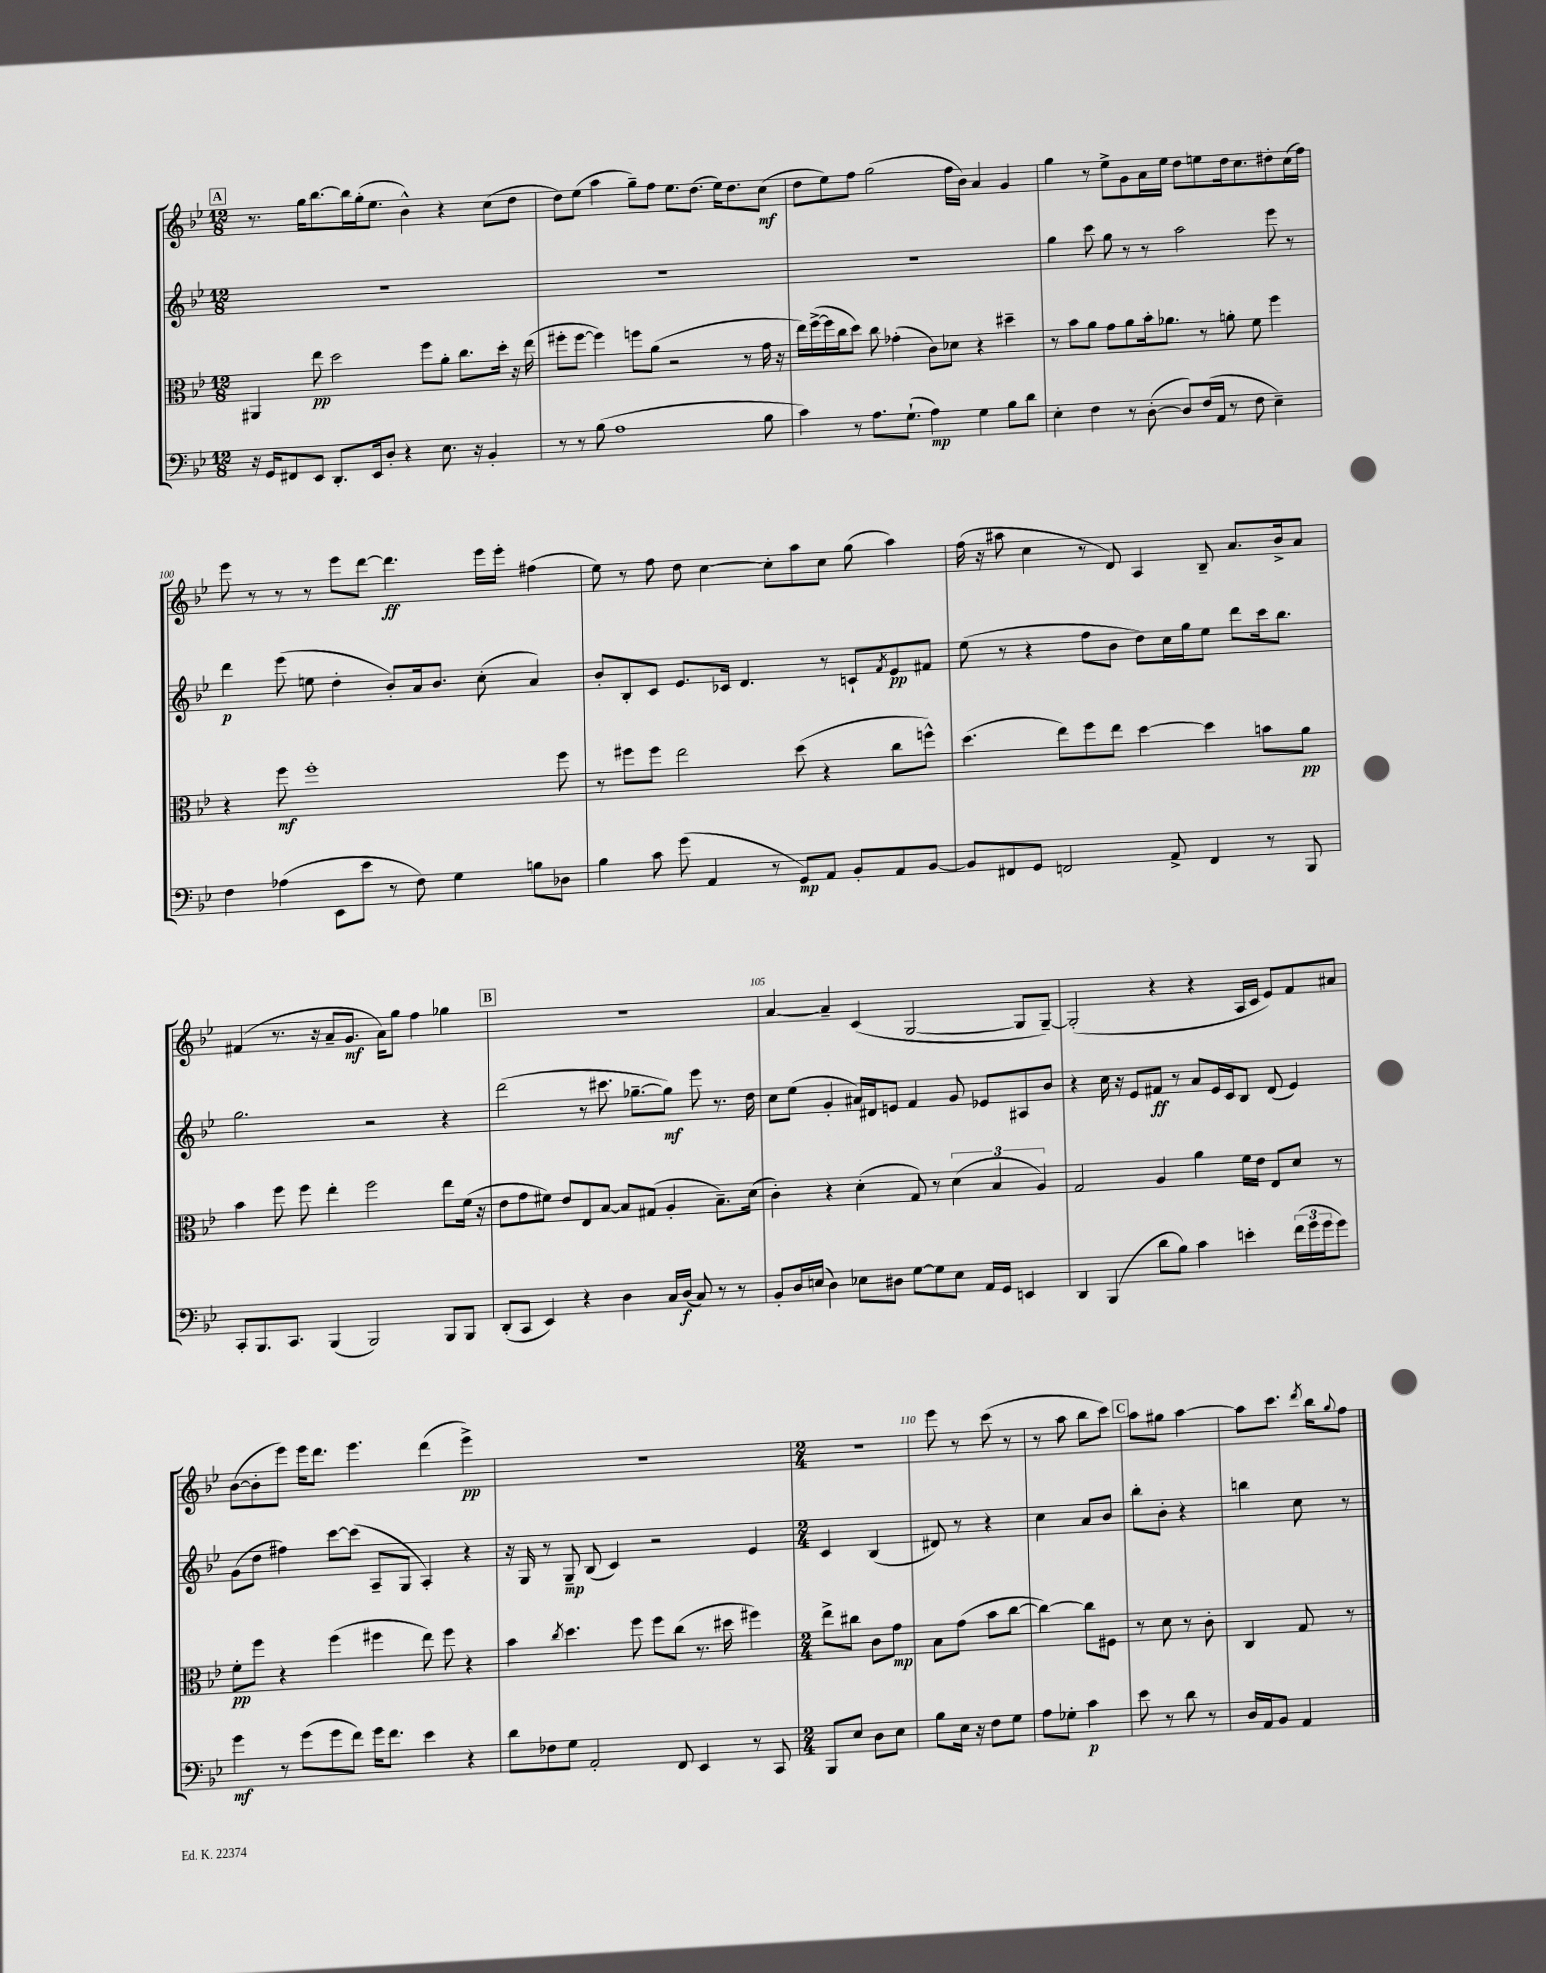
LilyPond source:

<<
\new StaffGroup <<
\new Staff = "s0" {
    \clef treble \key bes \major \numericTimeSignature \time 12/8
    \mark \markup { \box "A" } r8. g''16 bes''8.~ bes''16 g''16-.( ees''8. bes'4-^) r4 c''8( d''8 |
    d''8) ees''8( a''4 g''8--) f''8 ees''8. d''8.( ees''16) d''8. c''8\mf( |
    d''8 ees''8) f''8 g''2( f''16 bes'16) a'4 g'4 |
    g''4 r8 ees''8-> g'8 a'16 ees''16 d''8 e''8 d''16 c''8. dis''8-. c''16( f''16) |
    ees'''8 r8 r8 r8 ees'''8 d'''8~ d'''4.\ff ees'''16 ees'''16-. fis''4( |
    ees''8) r8 f''8 d''8 c''4~ c''8-. a''8 c''8 g''8( a''4) |
    f''16( r16 ais''8 c''4 r8 d'8) a4 bes8-- a'8. bes'16-> a'8 |
    fis'4( r8. r16 a'8-- g'8.\mf a'16) g''8 f''4 ges''4 |
    \mark \markup { \box "B" } R1. |
    a'4~ a'4-- c'4( g2~ g8 g8~--) |
    g2-.( r4 r4 a16 c'16 ees'8) f'8 ais'8 |
    bes'8~( bes'8-. ees'''8) ees'''16 d'''8. ees'''4. d'''4( ees'''4->\pp) |
    R1. |
    \numericTimeSignature \time 2/4 r2 |
    ees'''8 r8 c'''8( r8 |
    r8 a''8 bes''8 c'''8) |
    \mark \markup { \box "C" } a''8 gis''8 a''4~ |
    a''8 c'''8. \acciaccatura { d'''8 } bes''16 \appoggiatura { g''8 } f''8 \bar "|." |
}
\new Staff = "s1" {
    \clef treble \key bes \major \numericTimeSignature \time 12/8
    \mark \markup { \box "A" } R1. |
    R1. |
    R1. |
    g''4 c'''8 g''8 r8 r8 a''2 ees'''8 r8 |
    d'''4\p ees'''8( e''8 d''4-. bes'8-.) a'16 bes'8. c''8-.( a'4) |
    bes'8-. bes8-. c'8 ees'8. ces'16 d'4. r8 c'8-! \acciaccatura { f'8 } ees'8\pp fis'8 |
    ees''8( r8 r4 f''8 bes'8 d''8) c''16 g''16 ees''8 d'''8 c'''16 bes''8. |
    g''2. r2 r4 |
    \mark \markup { \box "B" } d'''2( r8 cis'''8. ges''8.~-- ges''8\mf) ees'''8 r8. d''16 |
    c''8 ees''8( g'4-. ais'16) dis'16 e'8 f'4 g'8 ees'8 ais8 bes'8 |
    r4 c''16 r16 ees'8 fis'8\ff r8 a'8 ees'16 c'16 bes8 d'8( ees'4) |
    g'8( d''8 fis''4) c'''8~ c'''8( a8-- g8 a4-.) r4 |
    r16 g16 r8 g8--\mp bes8( c'4) r2 ees'4 |
    \numericTimeSignature \time 2/4 c'4 bes4( |
    dis'8) r8 r4 |
    c''4 a'8 bes'8 |
    \mark \markup { \box "C" } bes''8-. bes'8-. r4 |
    b''4 c''8 r8 \bar "|." |
}
\new Staff = "s2" {
    \clef alto \key bes \major \numericTimeSignature \time 12/8
    \mark \markup { \box "A" } ais,4 ees''8\pp d''2 f''8 a'8-. c''8. d''16-. r16 ees''16( |
    fis''8-. fis''8~ fis''4) f''8 a'8( r2 r8 g'16 r16 |
    ees''16) f''16~->( f''16 c''16 d''8) c''8 ges'4-.( c'8) des'8 r4 dis''4-- |
    r8 bes'8 a'8 g'8 a'8 bes'16-. aes'8. r8 a'8-. f'8 f''4 |
    r4 f''8\mf f''1-. f''8 |
    r8 fis''8 fis''8 ees''2 d''8( r4 c''8 f''8-^) |
    d''4.( ees''8) f''8 ees''8 d''4~ d''4 b'8 a'8\pp |
    bes'4 f''8 f''8 ees''4-. f''2 ees''8 f'16( r16 |
    \mark \markup { \box "B" } ees'8 g'8 fis'8) ees'8 ees8 bes8~ bes8 gis8( a4-. bes8.--) d'16( |
    c'4-.) r4 d'4-.( g8) r8 \tuplet 3/2 { d'4( bes4 a4) } |
    g2 a4 a'4 f'16 ees'16 ees8 d'8 r8 |
    f'8-.\pp f''8 r4 f''4( fis''4 ees''8) fis''8 r4 |
    bes'4 \acciaccatura { c''8 } d''4. f''8 f''8 c''8( r8. dis''16 fis''4) |
    \numericTimeSignature \time 2/4 ees''8-> cis''8 c'8 g'8\mp |
    bes8 g'8( bes'8 c''8~ |
    c''4~) c''8 fis8 |
    \mark \markup { \box "C" } r8 d'8 r8 c'8-. |
    c4 g8 r8 \bar "|." |
}
\new Staff = "s3" {
    \clef bass \key bes \major \numericTimeSignature \time 12/8
    \mark \markup { \box "A" } r16 g,16 fis,8 ees,8 d,8.-. ees,16 d8-. r4 ees8. r16 bes,4-. |
    r8 r8 bes8( a1 bes8 |
    c'4) r8 a8. g8.-!( a4\mp) g4 bes8 d'8 |
    ees4-. f4 r8 d8~-.( d8) f16( a,16 r8 f8 ees4--) |
    f4 aes4( ees,8 ees'8 r8 f8) g4 b8 des8 |
    bes4 c'8 g'8( a,4 r8 g,8\mp) a,8 bes,8-. a,8 bes,8~ |
    bes,8 fis,8 g,8 f,2 a,8-> f,4 r8 bes,,8 |
    c,8-. bes,,8. c,8. bes,,4( bes,,2) bes,,8 bes,,8 |
    \mark \markup { \box "B" } d,8-.( c,8 ees,4) r4 d4 c16 d16\f( c8) r8 r8 |
    bes,8-. d16 e16( d4) ees8 dis8 g8~ g8 ees8 a,16 g,16 e,4 |
    d,4 bes,,4( d'8 bes8) c'4 e'4-. \tuplet 3/2 { f'16( g'16 g'16 } g'8) |
    g'4\mf r8 g'8( g'8 f'8) g'16 f'8. ees'4 r4 |
    d'8 fes8 g8 a,2-. f,8 ees,4 r8 c,8 |
    \numericTimeSignature \time 2/4 bes,,8 ees8 d8 ees8 |
    bes8 ees16 r16 f8 g8 |
    a8 ges8-. c'4\p |
    \mark \markup { \box "C" } ees'8 r8 d'8 r8 |
    d16 a,16 bes,8 a,4 \bar "|." |
}
>>
>>
\layout { \context { \Score currentBarNumber = #96 \override BarNumber.break-visibility = ##(#f #t #t) barNumberVisibility = #(every-nth-bar-number-visible 5) } }
